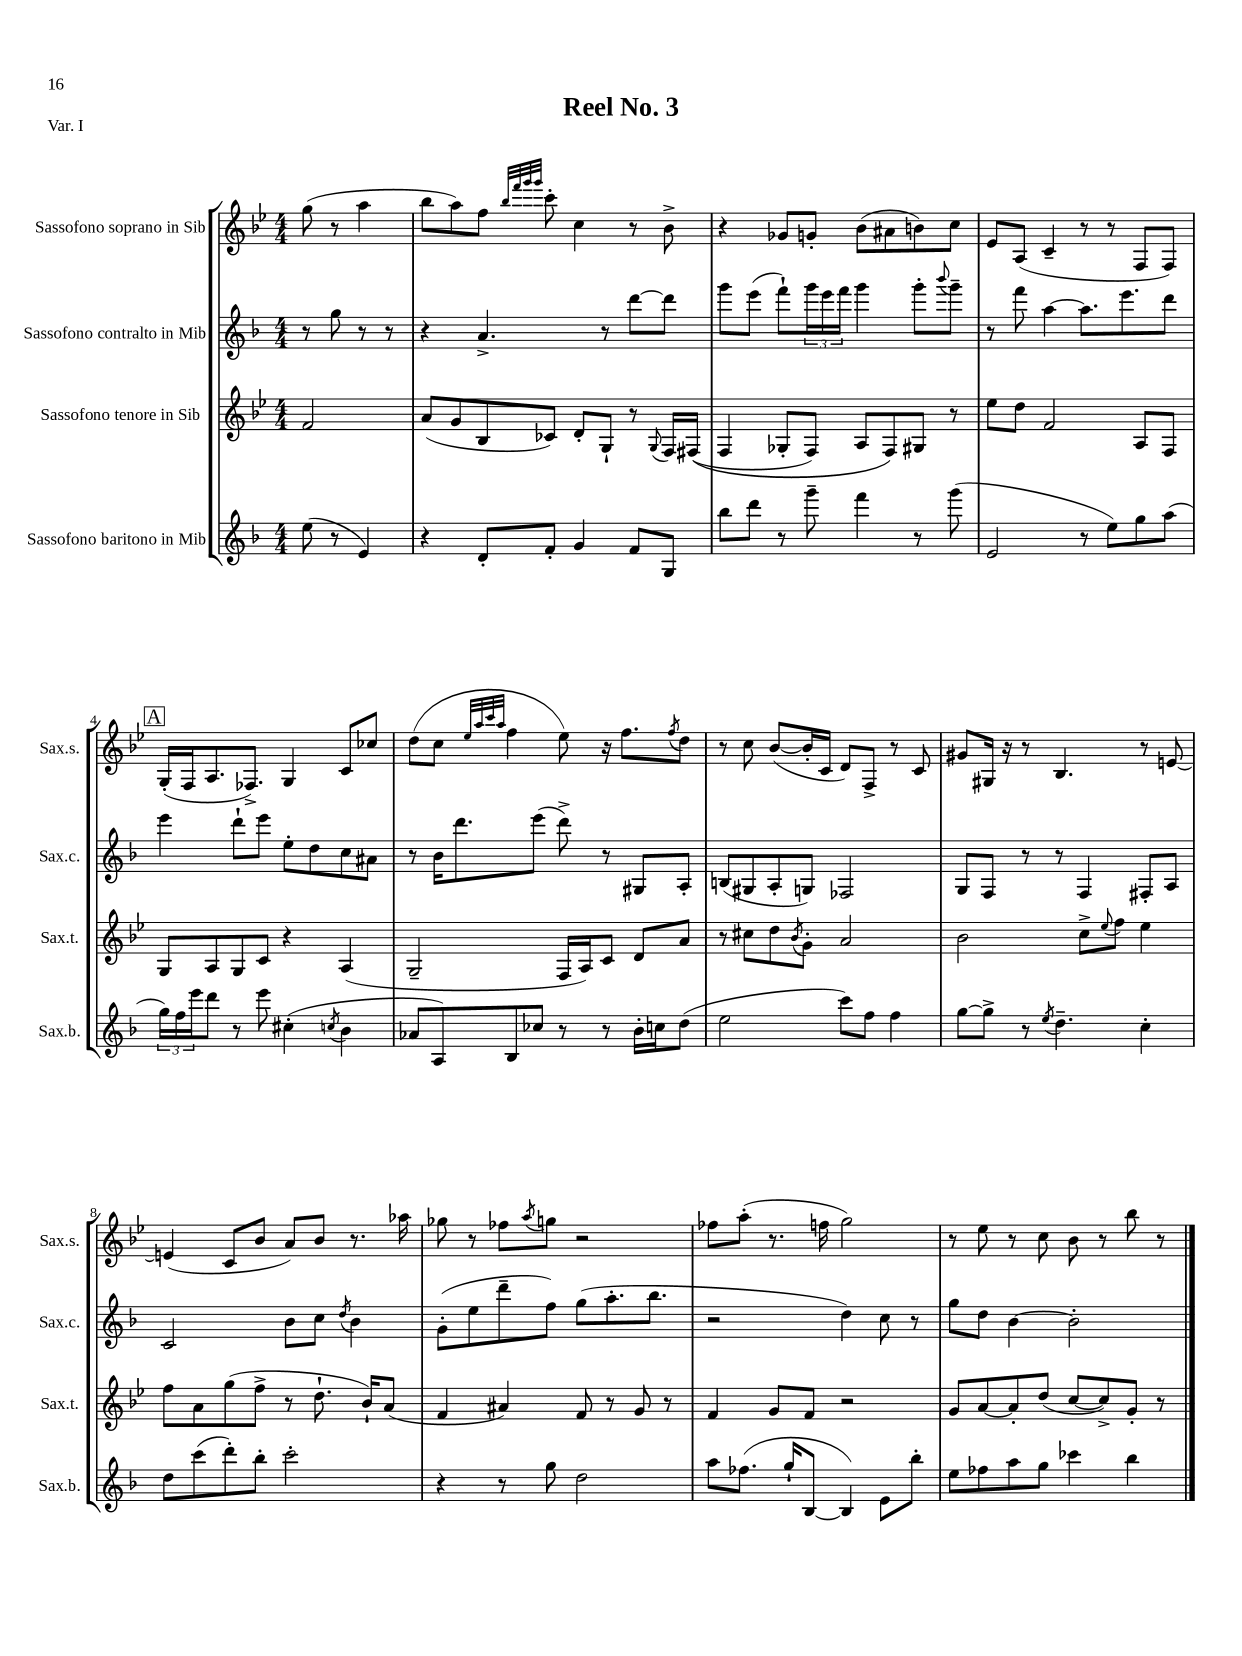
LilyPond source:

\header { title = "Reel No. 3" piece = "Var. I" }
<<
\new StaffGroup <<
\new Staff = "s0" \with { instrumentName = "Sassofono soprano in Sib" shortInstrumentName = "Sax.s." } {
    \clef treble \key bes \major \numericTimeSignature \time 4/4 \partial 2
    g''8( r8 a''4 |
    bes''8 a''8) f''8 \grace { bes''32 f'''32 g'''32 g'''32 } c'''8-. c''4 r8 bes'8-> |
    r4 ges'8 g'8-. bes'8( ais'8 b'8) c''8 |
    ees'8 a8( c'4-- r8 r8 f8 f8) |
    \mark \markup { \box "A" } g16-.( f16 a8. fes8.->) g4 c'8 ces''8 |
    d''8( c''8 \grace { ees''32 a''32 c'''32 a''32 } f''4 ees''8) r16 f''8. \acciaccatura { f''8 } d''8 |
    r8 c''8 bes'8~( bes'16-. c'16 d'8) f8-> r8 c'8 |
    gis'8 gis16 r16 r8 bes4. r8 e'8~ |
    e'4( c'8 bes'8 a'8) bes'8 r8. aes''16 |
    ges''8 r8 fes''8 \acciaccatura { a''8 } g''8 r2 |
    fes''8 a''8-.( r8. f''16 g''2) |
    r8 ees''8 r8 c''8 bes'8 r8 bes''8 r8 \bar "|." |
}
\new Staff = "s1" \with { instrumentName = "Sassofono contralto in Mib" shortInstrumentName = "Sax.c." } {
    \clef treble \key f \major \numericTimeSignature \time 4/4 \partial 2
    r8 g''8 r8 r8 |
    r4 a'4.-> r8 d'''8~ d'''8 |
    g'''8 e'''8( f'''8-!) \tuplet 3/2 { g'''16 e'''16 f'''16 } g'''4 g'''8-. \appoggiatura { bes'''8 } g'''8-- |
    r8 f'''8 a''4~ a''8. e'''8. d'''8 |
    \mark \markup { \box "A" } e'''4 d'''8-! e'''8 e''8-. d''8 c''8 ais'8 |
    r8 bes'16 d'''8. e'''8( d'''8->) r8 gis8 a8-. |
    b8( gis8 a8-. g8) fes2 |
    g8 f8 r8 r8 f4 fis8-. a8 |
    c'2 bes'8 c''8 \acciaccatura { d''8 } bes'4 |
    g'8-.( e''8 d'''8-- f''8) g''8( a''8.-. bes''8. |
    r2 d''4) c''8 r8 |
    g''8 d''8 bes'4~ bes'2-. \bar "|." |
}
\new Staff = "s2" \with { instrumentName = "Sassofono tenore in Sib" shortInstrumentName = "Sax.t." } {
    \clef treble \key bes \major \numericTimeSignature \time 4/4 \partial 2
    f'2 |
    a'8( g'8 bes8 ces'8) d'8-. g8-! r8 \appoggiatura { g8 } f16 fis16(\( |
    f4 ges8-. f8) a8 f8\) gis8 r8 |
    ees''8 d''8 f'2 a8 f8 |
    \mark \markup { \box "A" } g8 a8 g8 c'8 r4 a4( |
    g2-- f16 a16) c'8 d'8 a'8 |
    r8 cis''8 d''8 \acciaccatura { bes'8 } g'8-. a'2 |
    bes'2 c''8-> \appoggiatura { ees''8 } f''8 ees''4 |
    f''8 a'8 g''8( f''8-> r8 d''8.-! bes'16-!) a'8( |
    f'4 ais'4) f'8 r8 g'8 r8 |
    f'4 g'8 f'8 r2 |
    g'8 a'8~ a'8-. d''8( c''8~ c''8->) g'8-. r8 \bar "|." |
}
\new Staff = "s3" \with { instrumentName = "Sassofono baritono in Mib" shortInstrumentName = "Sax.b." } {
    \clef treble \key f \major \numericTimeSignature \time 4/4 \partial 2
    e''8( r8 e'4) |
    r4 d'8-. f'8-. g'4 f'8 g8 |
    bes''8 d'''8 r8 g'''8-- f'''4 r8 g'''8( |
    e'2 r8 e''8) g''8 a''8( |
    \mark \markup { \box "A" } \tuplet 3/2 { g''16) f''16 e'''16 } d'''8 r8 e'''8 cis''4-.( \acciaccatura { c''8 } bes'4 |
    aes'8 a8) bes8 ces''8 r8 r8 bes'16-. c''16 d''8( |
    e''2 c'''8) f''8 f''4 |
    g''8~ g''8-> r8 \acciaccatura { e''8 } d''4.-- c''4-. |
    d''8 c'''8( d'''8-.) bes''8-. c'''2-. |
    r4 r8 g''8 d''2 |
    a''8 fes''8.( g''16-! bes8~ bes4) e'8 bes''8-. |
    e''8 fes''8 a''8 g''8 ces'''4 bes''4 \bar "|." |
}
>>
>>
